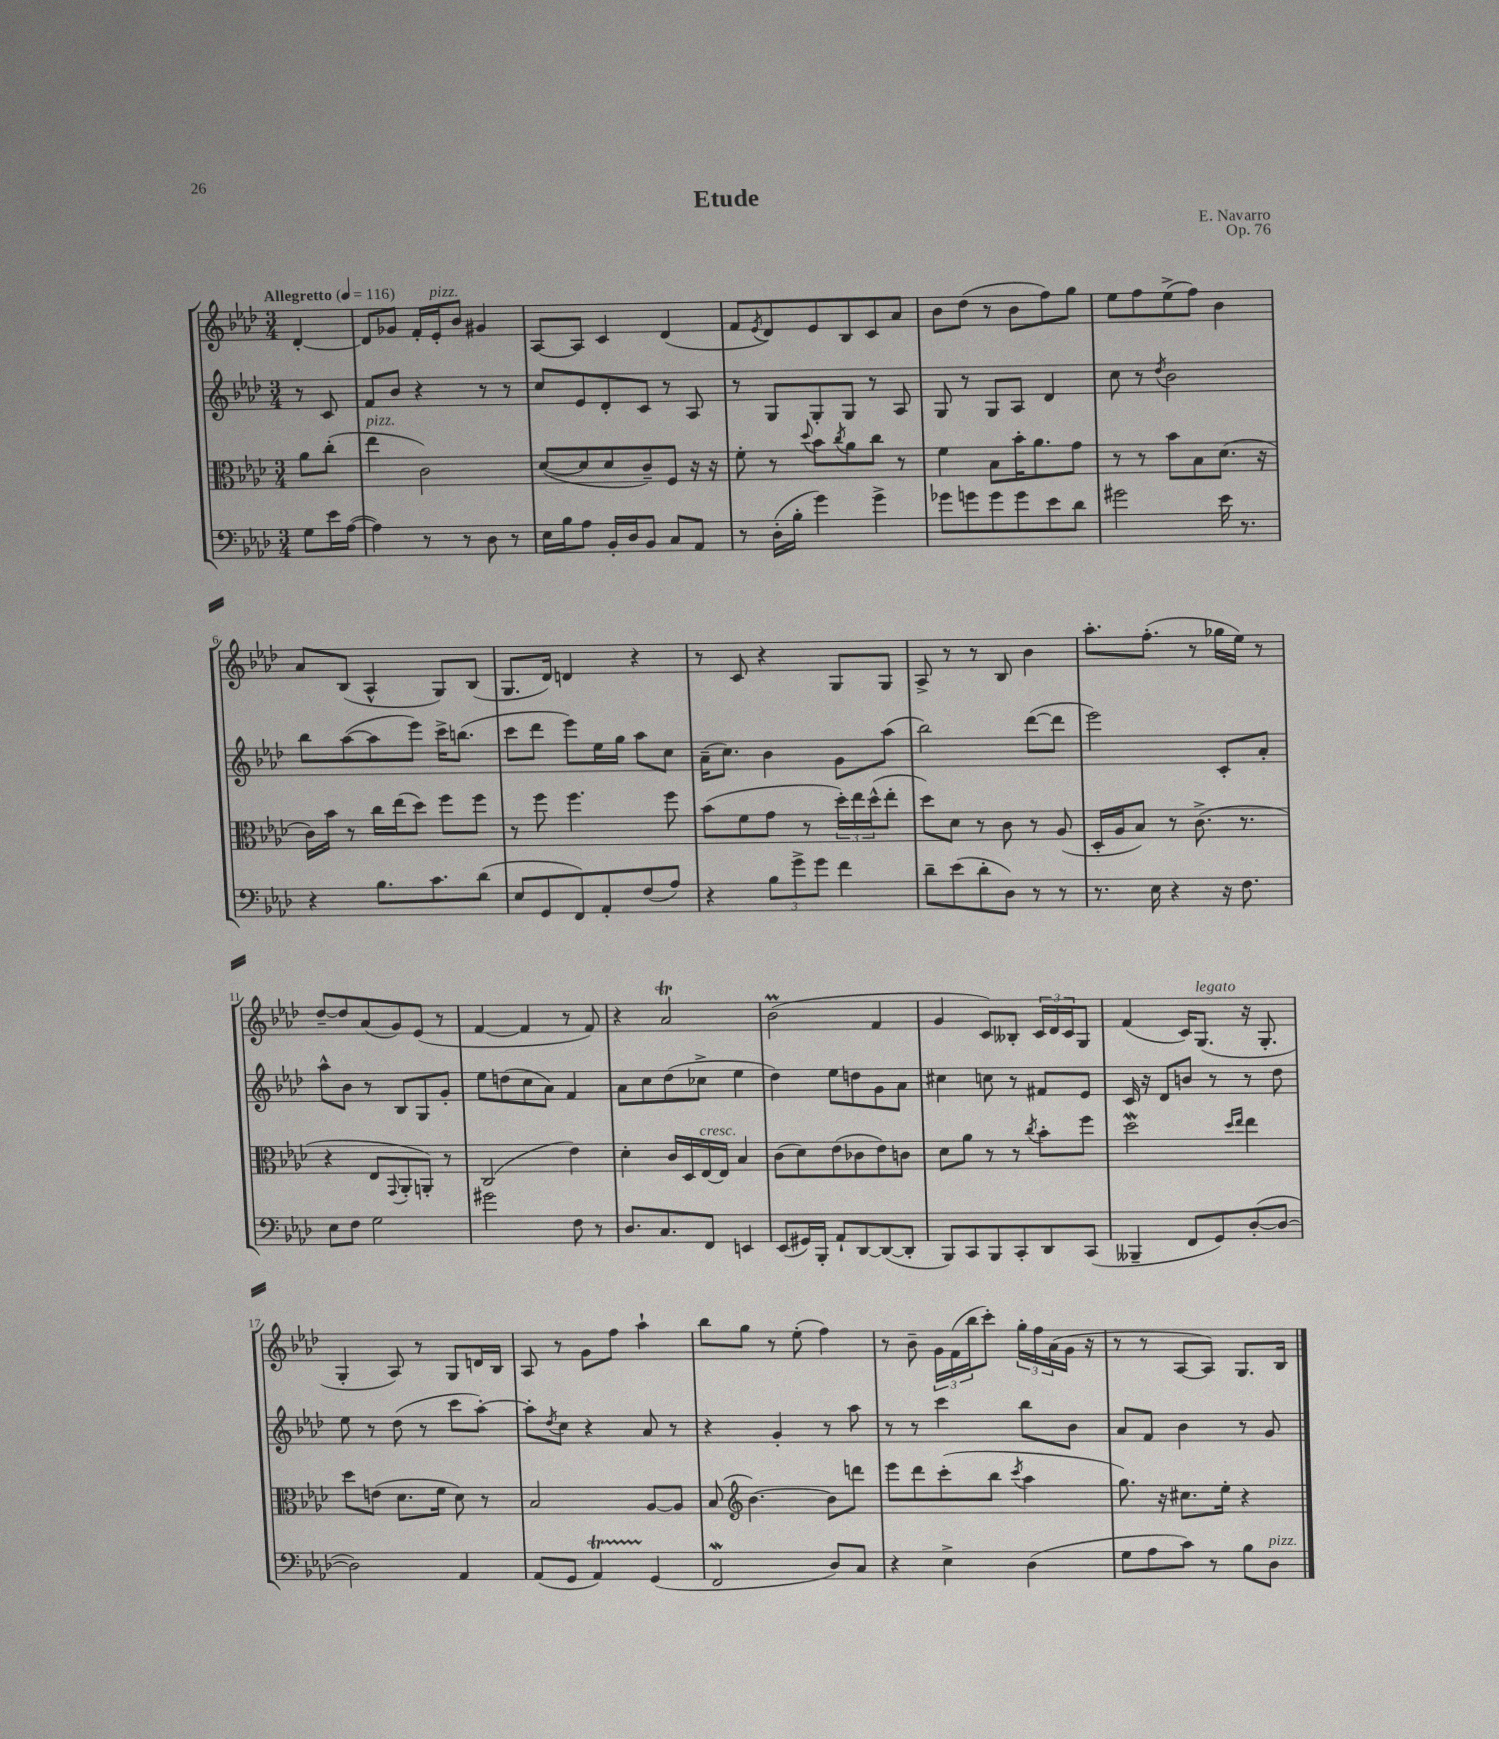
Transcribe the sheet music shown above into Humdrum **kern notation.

**kern	**kern	**kern	**kern
*part4	*part3	*part2	*part1
*staff4	*staff3	*staff2	*staff1
*clefF4	*clefC3	*clefG2	*clefG2
*k[b-e-a-d-]	*k[b-e-a-d-]	*k[b-e-a-d-]	*k[b-e-a-d-]
*M3/4	*M3/4	*M3/4	*M3/4
*MM116	*MM116	*MM116	*MM116
=	=	=	=
!	!	!	!LO:TX:a:B:t=Allegretto
8G\L	8a-\L	8r	[4d-'/
16e-\L	(8cc'\J	8c/	.
([16A-\JJ	.	.	.
=1	=1	=1	=1
!	!LO:TX:a:i:t=pizz.	!	!
4A-\])	4ee-\	8f/L	8d-/L]
.	.	8b-/J	8g-X/J
8r	2c\)	4r	16f'/LL
!	!	!	!LO:TX:a:i:t=pizz.
.	.	.	16e-'/J
8r	.	.	8b-/J
8D-\	.	8r	4g#X/
8r	.	8r	.
=2	=2	=2	=2
16E-\LL	([8d-/L	8cc/L	[8A-/L
16B-\J	.	.	.
8A-\J	8d-/]	8e-/	8A-/J]
16BB-'/LL	8d-/	8d-'/	4c/
16D-/J	.	.	.
8BB-/J	8c~/)	8c/J	.
8C/L	8F/J	8r	(4d-/
8AA-/J	16r	8A-/	.
.	16r	.	.
=3	=3	=3	=3
8r	8f'\	8r	8f/L
.	.	.	8qe-/
(16D-'\LL	8r	8G/L	8d-/)
16B-'\JJ	.	.	.
.	8qqdd-/	.	.
4g\)	8b-\L	8G'/	8e-/
.	8qcc/	.	.
.	8a-\	8G/J	8B-/
4g^\	8cc\J	8r	8c/
.	8r	8A-/	8a-/J
=4	=4	=4	=4
8g-X\L	4f\	8G/	8b-\L
8gn\	.	8r	(8dd-\J
8g\	8B-\L	8G/L	8r
8g\	16b-'\K	8A-/J	8b-\L
.	8.a-\	.	.
8e-\	.	4d-/	8ff\)
8d-\J	8g\J	.	8gg\J
=5	=5	=5	=5
2g#X\	8r	8cc\	8ee-\L
.	8r	8r	8ff\
.	.	8qdd-/	.
.	8b-\L	2b-\	(8ee-^\
.	8B-\	.	8ff\J)
16e-\	(8.d-\J	.	4b-\
8.r	.	.	.
.	16r	.	.
!!LO:LB:g=z
=6	=6	=6	=6
4r	16c\LL)	8bb-\L	8a-/L
.	16b-\JJ	.	.
.	8r	([8aa-\	(8B-/J
8.B-\L	16cc\LL	8aa-\]	4A-^^/
.	(16ee-\J	.	.
.	8dd-\J)	8eee-\J)	.
8.c\	.	.	.
.	8ff\L	16ccc^\KL	8G/L)
.	.	(8.bbn\J	.
(8d-\J	8ff\J	.	(8B-/J
=7	=7	=7	=7
8E-/L	8r	8ccc\L	8.G/L
8GG/	8ff\	8ddd-\J	.
.	.	.	16d-/Jk)
8FF/)	4.ff\	8eee-\L)	4dn/
8AA-'/	.	16ee-\L	.
.	.	16gg\JJ	.
(8F/	.	8aa-\L	4r
8A-/J)	8ff\	8cc\J	.
=8	=8	=8	=8
4r	(8b-\L	(16a-~\KL	8r
.	.	8.cc\J)	.
.	8f\	.	8c/
12B-\L	8g\J	4b-\	4r
12g^\	.	.	.
.	8r	.	.
12g\J	.	.	.
4f\	24dd-'\LL)	8g\L	8G/L
.	24ee-\	.	.
.	(24dd-^^\J	.	.
.	8ee-'\J	(8aa-\J	8G/J
=9	=9	=9	=9
8d-~\L	8dd-\L)	2bb-\)	8A-^/
(8e-\	8d-\J	.	8r
8d-'\	8r	.	8r
8D-\J)	8c\	.	8B-/
8r	8r	([8ddd-\L	4b-\
8r	(8A-/	8ddd-\J]	.
=10	=10	=10	=10
8.r	16D-'/LL	2eee-\)	8.aa-'\L
.	16A-/J	.	.
.	8B-/J)	.	.
16E-\	.	.	(8.ff'\J
4r	8r	.	.
.	(8.c^\	.	8r
16r	.	8c'/L	16gg-X\LL
8.F\	8.r	.	16ee-\JJ)
.	.	8a-'/J	8r
!!LO:LB:g=z
=11	=11	=11	=11
8E-\L	4r	8aa-^^\L	[8dd-~/L
8F\J	.	8b-\J	8dd-/]
2G\	8E-/L	8r	(8a-/
.	8qqGG/	.	.
.	8AA-'/	8B-/L	8g/)
.	8AAn'/J)	8G/	(8e-/J
.	8r	8g'/J	8r
=12	=12	=12	=12
2g#X\	(2C/	8ee-\L	[4f/
.	.	(8ddn\	.
.	.	8cc\	4f/]
.	.	8a-\J)	.
8F\	4e-\)	4f/	8r
8r	.	.	8f/)
=13	=13	=13	=13
8.D-/L	4d-'\	8a-\L	4r
.	.	8cc\	.
8.C/	.	.	.
.	16c/LL	(8dd-\	2a-T/
.	16D-/	.	.
!	!LO:TX:a:i:t=cresc.	!	!
8FF/J	[16E-/	8cc-X^\J	.
.	16E-/JJ]	.	.
4EEn/	4B-/	4ee-\	.
=14	=14	=14	=14
(8EE-/L	(8c\L	4dd-\)	(2b-M\
16GG#X/L)	8d-\)	.	.
16BBB-'/JJ	.	.	.
8AA-`/L	(8e-\	8ee-\L	.
[8DD-/	8c-X\	8ddn\	.
(8DD-/_	8e-\)	8g\	4f/
8DD-'/J]	8cn\J	8a-\J	.
=15	=15	=15	=15
8BBB-/L)	8d-\L	4cc#X\	4g/
8CC/	8a-\J	.	.
8BBB-/	8r	8ccn\	8c/L)
8CC'/	8r	8r	8B--X'/J
.	8qcc/	.	.
8DD-/	8b-'\L	8f#X/L	24c/LL
.	.	.	24d-/
.	.	.	24c/J
(8CC/J	8ff\J	8e-/J	8G/J
=16	=16	=16	=16
4BBB--X~/	2dd-w\	16c/	(4f/
.	.	16r	.
.	.	8d-/L	.
8FF/L	.	8bn/J	16c/KL)
!	!	!	!LO:TX:a:i:t=legato
.	.	.	(8.G/J
8GG/)	.	8r	.
.	16qqdd-/LL	.	.
.	16qqee-/JJ	.	.
([8D-'/	4ee-\	8r	16r
.	.	.	8.G'/
8D-/J_	.	8dd-\	.
!!LO:LB:g=z
=17	=17	=17	=17
2D-\])	8dd-\L	8ee-\	4G'/
.	(8en\J	8r	.
.	8.d-\L	(8dd-\	8A-/)
.	.	8r	8r
.	16f\Jk	.	.
4AA-/	8d-\)	8ccc\L	8G/L
.	8r	[8aa-'\J)	16dn/L
.	.	.	16B-/JJ
=18	=18	=18	=18
(8AA-/L	2B-/	8aa-'\L]	8A-/
.	.	8qdd-/	.
8GG/J	.	8cc\J	8r
4AA-T/)	.	4r	8g\L
.	.	.	8ff\J
(4GG/	[8A-/L	8a-/	4aa-`\
.	8A-/J]	8r	.
=19	=19	=19	=19
2FFW/	(8B-/	4r	8bb-\L
*	*clefG2	*	*
.	[4.b-\)	.	8gg\J
.	.	4g'/	8r
.	.	.	(8ee-'\
8D-/L)	8b-\L]	8r	4ff\)
8C/J	8dddn\J	8aa-\	.
=20	=20	=20	=20
4r	8eee-\L	8r	8r
.	8ddd-\	8r	8b-~\
4E-^\	(8ccc'\	4ccc\	24g\LL
.	.	.	(24f\
.	.	.	24bb-\J
.	8bb-\J	.	8ccc'\J)
.	8qccc/	.	.
(4D-\	4aa-\	8bb-\L	24gg'\LL
.	.	.	24ff\
.	.	.	(24a-\
.	.	8b-\J	16g\JJ
.	.	.	16r
=21	=21	=21	=21
8G\L	8.gg\)	8a-/L	8r
8A-\	.	8f/J	8r
.	16r	.	.
8c\J)	8.cc#X\L	4b-\	[8A-/L
8r	.	.	8A-/J])
.	16ee-'\Jk	.	.
8B-\L	4r	8r	8.G/L
!LO:TX:a:i:t=pizz.	!	!	!
8D-\J	.	8g/	.
.	.	.	16B-/Jk
==	==	==	==
*-	*-	*-	*-
